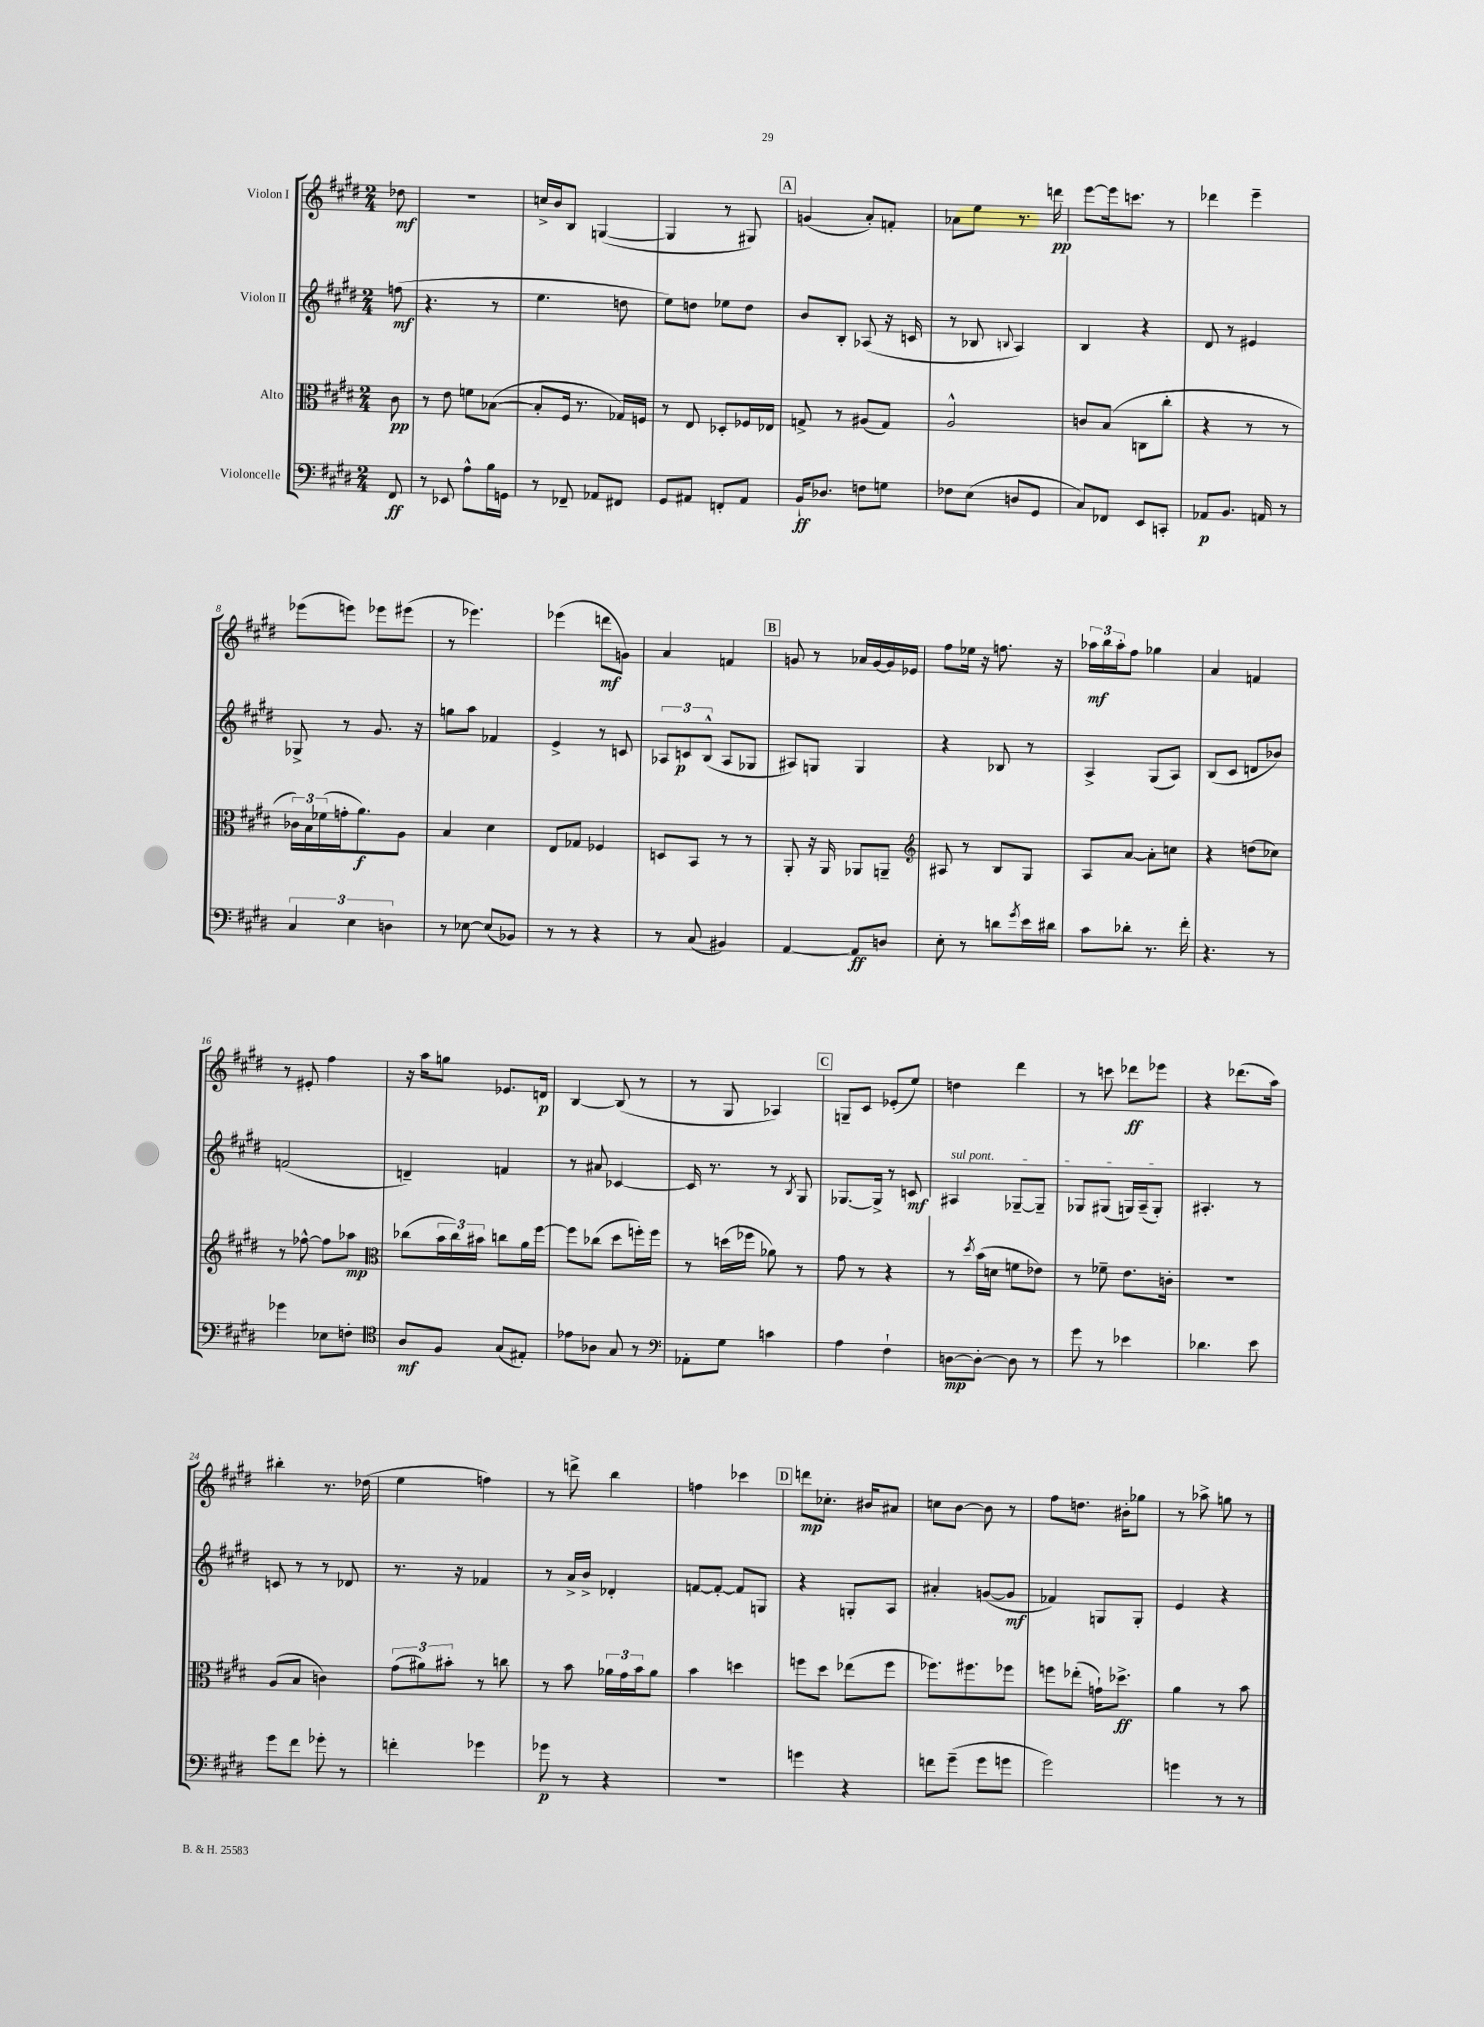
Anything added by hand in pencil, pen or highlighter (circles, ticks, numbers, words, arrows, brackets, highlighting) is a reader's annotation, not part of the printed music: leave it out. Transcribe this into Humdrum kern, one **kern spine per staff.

**kern	**kern	**kern	**kern
*staff4	*staff3	*staff2	*staff1
*clefF4	*clefC3	*clefG2	*clefG2
*k[f#c#g#d#]	*k[f#c#g#d#]	*k[f#c#g#d#]	*k[f#c#g#d#]
*M2/4	*M2/4	*M2/4	*M2/4
8FF#/	8c#\	(8ff\	8dd-\
=	=	=	=
8r	8r	4.r	2r
8EE-/	8e\	.	.
8A^^\L	8f\L	.	.
16B\L	([8B-\J	8r	.
16GG\JJ	.	.	.
=	=	=	=
8r	8B-'/]L	4.ee\	16cc^/LL
.	.	.	16b/J
8FF-~/	16F#/Jk	.	8B/J
.	8.r	.	.
8AA-/L	.	.	([4G/
8FF#/J	16G-/LL)	8dd\	.
.	16F/JJ	.	.
=	=	=	=
8GG#/L	8r	8ee\L)	4G/]
8AA#/J	8E/	8dd\J	.
8FF'/L	8D-'/L	8ee-\L	8r
8AA#/J	16F-/L	8dd\J	8G#/)
.	16E-/JJ	.	.
=	=	=	=
16BB`/LK	8G^/	8b/L	(4g/
8.D-/J	.	.	.
.	8r	8B'/J	.
8F\L	(8A#/L	(8A-/	8a'/L)
8G\J	8G/J)	16r	8f'/J
.	.	16c/	.
=	=	=	=
8F-\L	2A^^/	8r	8a-\L
(8E\J	.	8B-/	8ee\J
.	.	8qqB/	.
8D/L	.	4A/)	8.r
8GG#/J	.	.	.
.	.	.	16ddd\
=	=	=	=
8C#/L)	8c/L	4B/	[8eee\L
8FF-/J	(8B/J	.	16eee\]k
.	.	.	8.ccc\J
8EE/L	8C\L	4r	.
8CC'/J	8cc#'\J	.	8r
=	=	=	=
8AA-/L	4r	8d#/	4ddd-\
8.BB/J	.	8r	.
.	8r	4e#/	4eee~\
16AA/	.	.	.
8r	8r	.	.
=	=	=	=
6C#/	24c-\LL)	8G-^/	(8eee-\L
.	24B\	.	.
.	(24f-\	.	.
.	16g'\J	8r	8eee\J)
6E\	.	.	.
.	8.a\)	.	.
.	.	8.g#/	8eee-\L
6D\	.	.	.
.	8A\J	.	(8eee#\J
.	.	16r	.
=	=	=	=
8r	4B/	8gg\L	8r
[8E-\	.	8aa\J	4.eee-\)
(8E-/]L	4d#\	4f-/	.
8BB-/J)	.	.	.
=	=	=	=
8r	8E/L	4e^/	(4eee-\
8r	8G-/J	.	.
4r	4F-/	8r	8ddd\L
.	.	8c/	8g\J)
=	=	=	=
8r	8D/L	12A-/L	4a/
.	.	12c/	.
(8C#/	8BB/J	.	.
.	.	(12B^^/J	.
4BB#/)	8r	8A-/L	4f/
.	8r	8G-/J	.
=	=	=	=
[4AA/	8AA'/	8A#/L)	8g/
.	16r	8G/J	8r
.	16AA/	.	.
8AA/]L	8AA-/L	4G/	16a-/LL
.	.	.	[16g/
8D/J	8AA~/J	.	16g/]
.	.	.	16e-/JJ
=	=	=	=
*	*clefG2	*	*
8E'\	8A#/	4r	8ff#\L
8r	8r	.	16ee-\Jk
.	.	.	16r
8d\L	8B/L	8B-/	8.ff\
8qg#/	.	.	.
16e\L	8G#/J	8r	.
16d#\JJ	.	.	16r
=	=	=	=
8c#\L	8A/L	4A^/	24aa-\LL
.	.	.	24bb\
.	.	.	24aa-'\J
8d-'\J	[8a/J	.	8ff#\J
8.r	8a'\]L	(8G#/L	4gg-\
.	8cc\J	8A/J)	.
16f#'\	.	.	.
=	=	=	=
4.r	4r	(8B/L	4a/
.	.	8c#/J	.
.	(8dd\L	8d/L	4f/
8r	8cc-\J)	8b-/J)	.
=	=	=	=
4g-\	8r	(2f/	8r
.	[8ff-^^\	.	8e#'/
8E-\L	8ff-\]L	.	4ff#\
8F'\J	8aa-\J	.	.
=	=	=	=
*clefC4	*clefC3	*	*
8A/L	(8cc-\L	4d~/)	16r
.	.	.	16aa\LK
8F#/J	24b\L	.	8gg\J
.	24cc-\)	.	.
.	24b#\JJ	.	.
(8G#/L	8cc\L	4f/	8.e-/L
8E#'/J)	16a\L	.	.
.	[16ff#\JJ	.	16d/Jk
=	=	=	=
8e-\L	8ff#\]L	8r	[4B/
8A-\J	(8cc-\J	8a#/	.
8G#/	8dd#\L	[4c-/	(8B/]
8r	16ff'\L)	.	8r
.	16ff\JJ	.	.
=	=	=	=
*clefF4	*	*	*
8AA-'\L	8r	16c-/]	8r
.	.	8.r	.
8G#\J	(16dd\LL	.	8G#/
.	16ff-\JJ	.	.
4c\	8a-\)	8r	4A-/)
.	.	8qB/	.
.	8r	8G#/	.
=	=	=	=
4A\	8g#\	[8.G-/L	8G~/L
.	8r	.	8c#/J
.	.	16G-^/]Jk	.
4F#`\	4r	8r	(8e-'/L
.	.	8c/	8ee/J)
=	=	=	=
[8D\L	8r	4A#/	4dd\
.	8qdd#/	.	.
8D'\_J	(16b\LL	.	.
.	16d\JJ	.	.
8D\]	8f\L	[8G-~/L	4ddd#\
8r	8e-\J)	8G-~/]J	.
=	=	=	=
8g#\	8r	8G-/L	8r
8r	8f-~\	(8G#/J	8ccc\
4e-\	8.e\L	16G/LL)	8ddd-\L
.	.	(16A~/J	.
.	.	8G'/J)	8eee-\J
.	16c'\Jk	.	.
=	=	=	=
4.d-\	2r	4.A#'/	4r
.	.	.	(8.ddd-\L
8e\	.	8r	.
.	.	.	16aa\Jk)
=	=	=	=
8g#\L	(8A/L	8c/	4bb#'\
8f#\J	8B/J	8r	.
8g-'\	4c\)	8r	8.r
8r	.	8d-/	.
.	.	.	(16dd-\
=	=	=	=
4f'\	(12g#\L	8.r	4ee\
.	12a#\)	.	.
.	12b#'\J	.	.
.	.	16r	.
4g-\	8r	4f-/	4ff\)
.	8cc\	.	.
=	=	=	=
8g-\	8r	8r	8r
8r	8b\	16a^/LL	8ddd^\
.	.	16b^/JJ	.
4r	24a-\LL	4d-'/	4bb\
.	24g#\	.	.
.	24b\J	.	.
.	8a-\J	.	.
=	=	=	=
2r	4b\	[8f/L	4ff\
.	.	8f'/_J	.
.	4dd\	8f/]L	4ccc-\
.	.	8G/J	.
=	=	=	=
4g\	8ff\L	4r	8ddd\L
.	8dd#\J	.	8.cc-'\J
4r	(8ee-\L	8G'/L	.
.	.	.	16b#/LK
.	8ff\J	8A/J	8a#/J
=	=	=	=
8f\L	8.ff-\L)	4a#'/	8cc\L
(8g#~\J	.	.	[8b\J
.	8.ff#\	.	.
8g#\L	.	([8g/L	8b\]
8g\J	8ff-\J	8g/]J	8r
=	=	=	=
2g#\)	8ff\L	4f-/)	8ff#\L
.	(8ee-'\J	.	8.dd\J
.	16g`\LK)	8G/L	.
.	8.dd-^\J	.	16b#'\LK
.	.	8G'/J	8gg-\J
=	=	=	=
4g\	4a\	4e/	8r
.	.	.	8aa-^\
8r	8r	4r	8gg\
8r	8b\	.	8r
==	==	==	==
*-	*-	*-	*-
